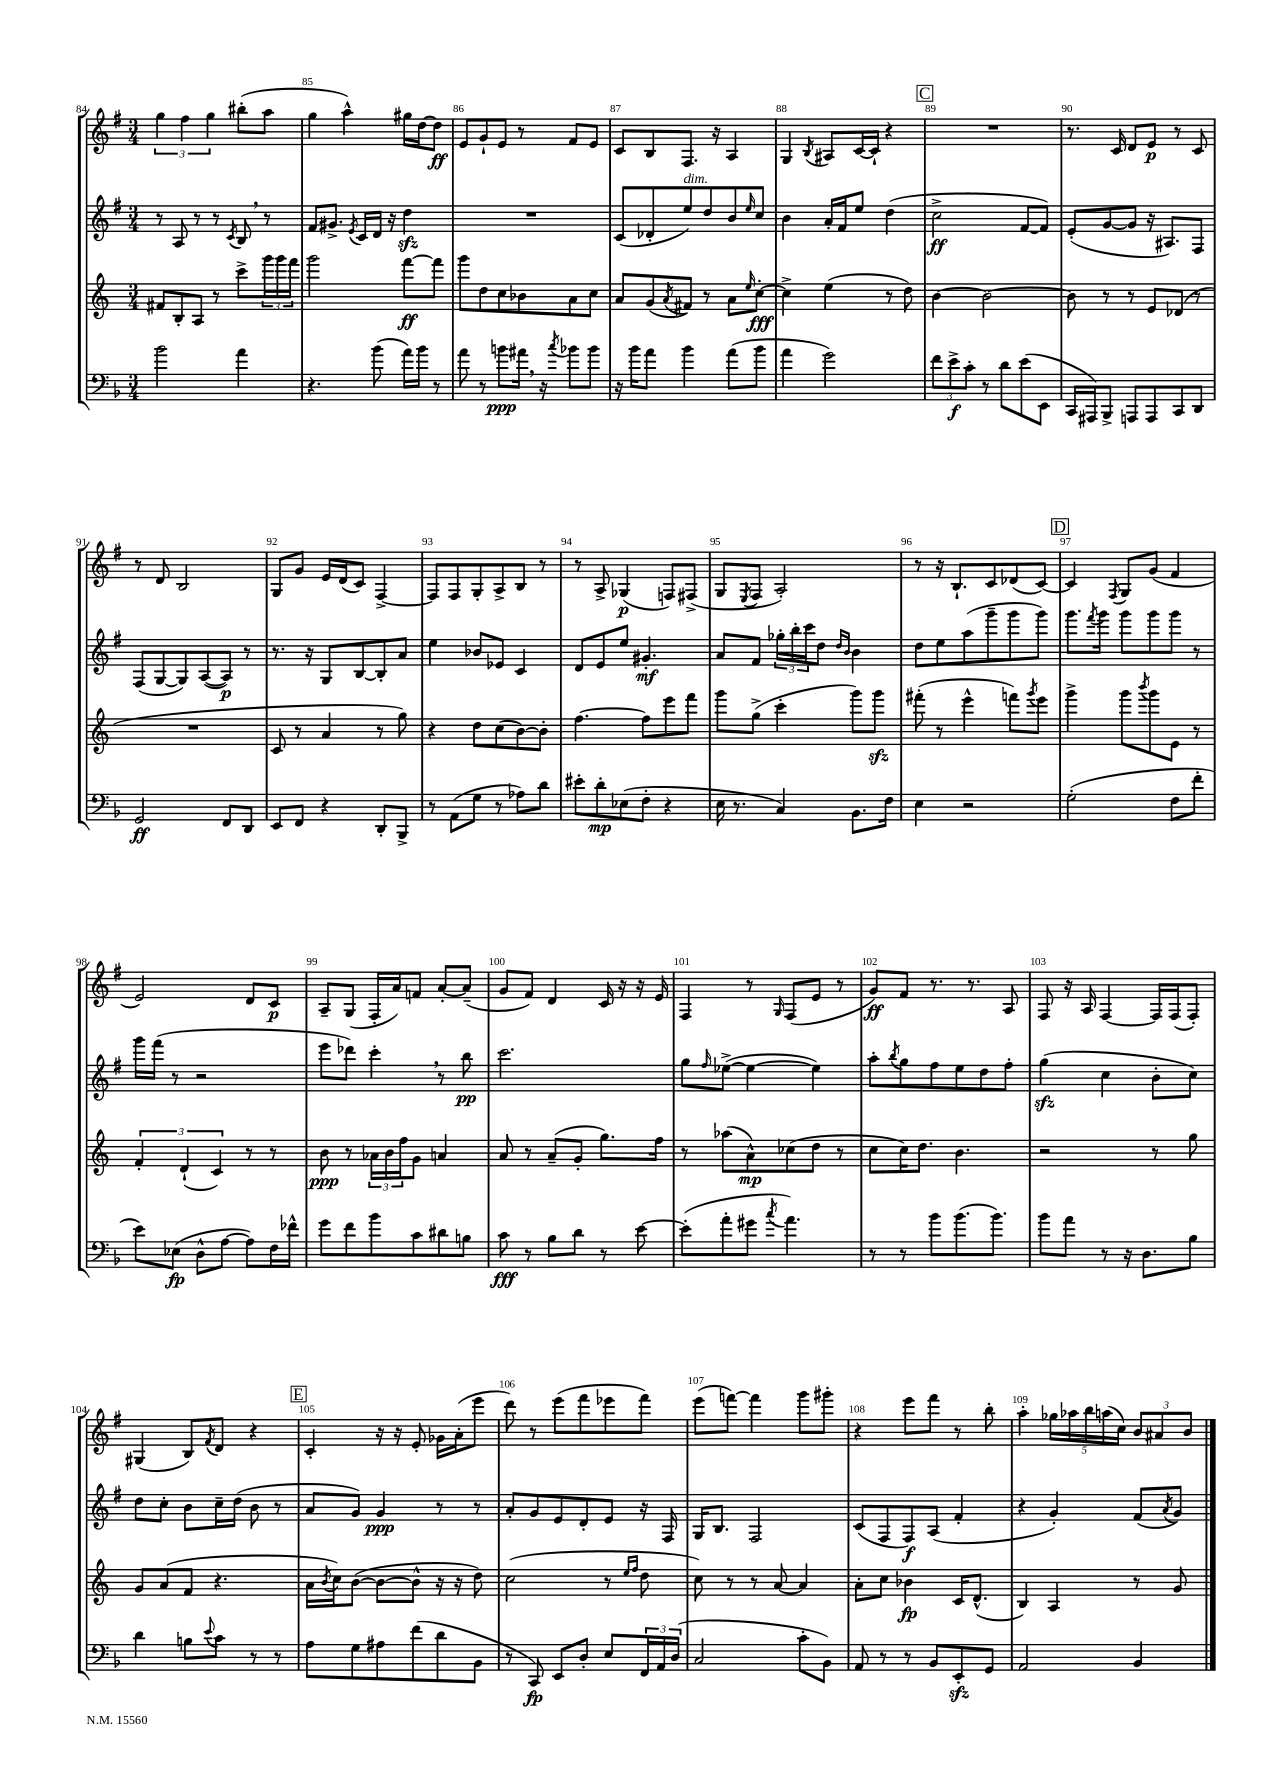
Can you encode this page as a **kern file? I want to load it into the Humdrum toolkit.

**kern	**dynam	**kern	**dynam	**kern	**dynam	**kern	**dynam
*part4	*part4	*part3	*part3	*part2	*part2	*part1	*part1
*staff4	*staff4	*staff3	*staff3	*staff2	*staff2	*staff1	*staff1
*clefF4	*	*clefG2	*	*clefG2	*	*clefG2	*
*k[b-]	*	*k[]	*	*k[f#]	*	*k[f#]	*
*M3/4	*	*M3/4	*	*M3/4	*	*M3/4	*
=84	=84	=84	=84	=84	=84	=84	=84
2b-\	.	8f#X/L	.	8r	.	6gg\	.
.	.	8B'/	.	8A/	.	.	.
.	.	.	.	.	.	6ff#\	.
.	.	8A/J	.	8r	.	.	.
.	.	.	.	.	.	6gg\	.
.	.	8r	.	8r	.	.	.
.	.	.	.	8qc/	.	.	.
4a\	.	8ccc^\L	.	8B,/	.	(8bb#X'\L	.
.	.	24ggg\L	.	8r	.	8aa\J	.
.	.	24ggg\	.	.	.	.	.
.	.	24fff\JJ	.	.	.	.	.
=85	=85	=85	=85	=85	=85	=85	=85
4.r	.	2ggg\	.	8f#/L	.	4gg\	.
.	.	.	.	8.g#X^/J	.	.	.
.	.	.	.	.	.	4aa^^\)	.
.	.	.	.	8qe/	.	.	.
.	.	.	.	16c/LL	.	.	.
(8b-\	.	.	.	16d/JJ	.	.	.
.	.	.	.	16r	.	.	.
16a\LL)	.	[8fff\L	ff	4ddzz\	.	16gg#X\LL	.
16b-\JJ	.	.	.	.	.	[16dd\J	.
8r	.	8fff\J]	.	.	.	8dd\J]	ff
=86	=86	=86	=86	=86	=86	=86	=86
8a\	.	8ggg\L	.	2.r	.	8e/L	.
8r	.	8dd\	.	.	.	8g`/	.
8bn\L	ppp	8cc\	.	.	.	8e/J	.
16a#X,\Jk	.	8b-X\	.	.	.	8r	.
16r	.	.	.	.	.	.	.
8qcc/	.	.	.	.	.	.	.
8b-X\L	.	8a\	.	.	.	8f#/L	.
8b-\J	.	8cc\J	.	.	.	8e/J	.
=87	=87	=87	=87	=87	=87	=87	=87
16r	.	8a/L	.	(8c/L	.	8c/L	.
16b-\KL	.	.	.	.	.	.	.
8a\J	.	(8g/	.	8d-X'/	.	8B/	.
.	.	8qa/	.	.	.	.	.
!	!	!	!	!LO:TX:a:i:t=dim.	!	!	!
4b-\	.	8f#X/J)	.	8ee/)	.	8.F#/J	.
.	.	8r	.	8dd/	.	.	.
.	.	.	.	.	.	16r	.
(8a\L	.	8a\L	.	8b/	.	4A/	.
.	.	16qqee/	.	16qqee/	.	.	.
8b-\J	.	[8cc'\J	fff	8cc/J	.	.	.
=88	=88	=88	=88	=88	=88	=88	=88
4a\	.	4cc^\]	.	4b\	.	4G/	.
.	.	.	.	.	.	8qB/	.
2g\)	.	(4ee\	.	16a'/LL	.	8A#X/L	.
.	.	.	.	16f#/J	.	.	.
.	.	.	.	8ee/J	.	[16c/L	.
.	.	.	.	.	.	16c`/JJ]	.
.	.	8r	.	(4dd\	.	4r	.
.	.	8dd\)	.	.	.	.	.
!!LO:REH:place=s1:t=C
=89	=89	=89	=89	=89	=89	=89	=89
12f\L	.	[4b\	.	2cc^\	ff	2.r	.
12e^\	f	.	.	.	.	.	.
12c'\J	.	.	.	.	.	.	.
8r	.	2b\_	.	.	.	.	.
8d\L	.	.	.	.	.	.	.
(8e\	.	.	.	[8f#/L	.	.	.
8EE\J	.	.	.	8f#/J])	.	.	.
=90	=90	=90	=90	=90	=90	=90	=90
16CC/LL	.	8b\]	.	(8e'/L	.	8.r	.
16AAA#X/J)	.	.	.	.	.	.	.
8BBB-^/J	.	8r	.	[8g/	.	.	.
.	.	.	.	.	.	16c/	.
8AAAn/L	.	8r	.	8g/J]	.	8d/L	.
8AAA/	.	8e/L	.	16r	.	8e/J	p
.	.	.	.	8.A#X/L)	.	.	.
8CC/	.	(8d-X/J	.	.	.	8r	.
8DD/J	.	8r	.	8F#/J	.	8c/	.
!!LO:LB:g=z
=91	=91	=91	=91	=91	=91	=91	=91
2GG/	ff	2.r	.	(8F#/L	.	8r	.
.	.	.	.	[8G/	.	8d/	.
.	.	.	.	8G/])	.	2B/	.
.	.	.	.	([8A/	.	.	.
8FF/L	.	.	.	8A/J])	p	.	.
8DD/J	.	.	.	8r	.	.	.
=92	=92	=92	=92	=92	=92	=92	=92
8EE/L	.	8c/	.	8.r	.	8G/L	.
8FF/J	.	8r	.	.	.	8g/J	.
.	.	.	.	16r	.	.	.
4r	.	4a/	.	8G/L	.	16e/LL	.
.	.	.	.	.	.	(16d/J	.
.	.	.	.	[8B/	.	8c/J)	.
8DD'/L	.	8r	.	8B'/]	.	[4F#^/	.
8BBB-^/J	.	8gg\)	.	8a/J	.	.	.
=93	=93	=93	=93	=93	=93	=93	=93
8r	.	4r	.	4ee\	.	8F#/L]	.
(8AA\L	.	.	.	.	.	8F#/	.
8G\J	.	8dd\L	.	8b-X/L	.	8G'/	.
8r	.	(8cc\	.	8e-X/J	.	8A^/	.
8A-X\L)	.	[8b\)	.	4c/	.	8B/J	.
8d\J	.	8b'\J]	.	.	.	8r	.
=94	=94	=94	=94	=94	=94	=94	=94
8e#X'\L	.	[4.ff\	.	8d/L	.	8r	.
8d'\	mp	.	.	8e/	.	8A^/	.
(8E-X\	.	.	.	8ee/J	.	(4G-X/	p
8F'\J	.	8ff\L]	.	4.g#X'/	mf	.	.
4r	.	8eee\	.	.	.	8Fn/L)	.
.	.	8fff\J	.	.	.	(8F#X^/J	.
=95	=95	=95	=95	=95	=95	=95	=95
16E\	.	8ggg\L	.	8a/L	.	8G/L	.
8.r	.	.	.	.	.	.	.
.	.	.	.	.	.	8qE/	.
.	.	(8gg^\J	.	8f#/J	.	8F#/J	.
4C/)	.	4ccc'\	.	24gg-X'\LL	.	2A'/)	.
.	.	.	.	24bb'\	.	.	.
.	.	.	.	24ccc\J	.	.	.
.	.	.	.	8dd\J	.	.	.
.	.	.	.	16qqdd/LL	.	.	.
.	.	.	.	16qqb/JJ	.	.	.
8.BB-\L	.	8ggg\L)	.	4b\	.	.	.
.	.	8gggzz\J	.	.	.	.	.
16F\Jk	.	.	.	.	.	.	.
=96	=96	=96	=96	=96	=96	=96	=96
4E\	.	(8fff#X'\	.	8dd\L	.	8r	.
.	.	8r	.	8ee\	.	16r	.
.	.	.	.	.	.	8.B`/L	.
2r	.	4eee^^\	.	(8aa\	.	.	.
.	.	.	.	8ggg~\	.	8c/	.
.	.	8fffn\L)	.	8ggg\	.	(8d-X/	.
.	.	8qggg/	.	.	.	.	.
.	.	8eee\J	.	8ggg\J)	.	[8c/J)	.
!!LO:REH:place=s1:t=D
=97	=97	=97	=97	=97	=97	=97	=97
(2G'\	.	4ggg^\	.	8.ggg\L	.	4c/]	.
.	.	.	.	8qfff#/	.	.	.
.	.	.	.	16ggg\Jk	.	.	.
.	.	.	.	.	.	8qF#/	.
.	.	8ggg\L	.	8ggg\L	.	8G/L	.
.	.	8qbbb/	.	.	.	.	.
.	.	8ggg\	.	8ggg\	.	(8g/J	.
8F\L	.	8e\J	.	8ggg\J	.	4f#/	.
8f'\J	.	8r	.	8r	.	.	.
!!LO:LB:g=z
=98	=98	=98	=98	=98	=98	=98	=98
8e\L)	.	6f'/	.	16ggg\LL	.	2e/)	.
.	.	.	.	(16fff#\JJ	.	.	.
(8E-X\J	fp	.	.	8r	.	.	.
.	.	(6d`/	.	.	.	.	.
8D^^\L	.	.	.	2r	.	.	.
.	.	6c/)	.	.	.	.	.
[8A\J	.	.	.	.	.	.	.
8A\L])	.	8r	.	.	.	8d/L	.
16F\L	.	8r	.	.	.	8c/J	p
16f-X^^\JJ	.	.	.	.	.	.	.
=99	=99	=99	=99	=99	=99	=99	=99
8g\L	.	8b\	ppp	8eee\L	.	8A~/L	.
8f\	.	8r	.	8ddd-X\J)	.	(8G/J	.
8b-\	.	24a-X\LL	.	4ccc',\	.	16F#'/LL	.
.	.	24b\	.	.	.	.	.
.	.	.	.	.	.	16a/J)	.
.	.	24ff\J	.	.	.	.	.
8c\	.	8g\J	.	.	.	8fn/J	.
8d#X\	.	4an/	.	8r	.	[8a'/L	.
8Bn\J	.	.	.	8bb\	pp	(8a~/J]	.
=100	=100	=100	=100	=100	=100	=100	=100
8c\	fff	8a/	.	2.ccc\	.	8g/L	.
8r	.	8r	.	.	.	8f#/J)	.
8B-\L	.	(8a~/L	.	.	.	4d/	.
8d\J	.	8g'/J	.	.	.	.	.
8r	.	8.gg\L)	.	.	.	16c/	.
.	.	.	.	.	.	16r	.
[8e\	.	.	.	.	.	16r	.
.	.	16ff\Jk	.	.	.	16e/	.
=101	=101	=101	=101	=101	=101	=101	=101
(8e'\L]	.	8r	.	8gg\L	.	4F#/	.
.	.	.	.	16qqff#/	.	.	.
8a'\	.	(8aa-X\L	.	([8ee-X^\J	.	.	.
8g#X\J	.	8a^^\)	mp	4ee-\_	.	8r	.
8qcc/	.	.	.	.	.	16qqG/	.
4.a\)	.	(8cc-X\	.	.	.	(8F#/L	.
.	.	8dd\J	.	4ee-\])	.	8e/J	.
.	.	8r	.	.	.	8r	.
=102	=102	=102	=102	=102	=102	=102	=102
8r	.	8cc\L	.	8aa'\L	.	8g/L)	ff
.	.	.	.	8qbb/	.	.	.
8r	.	16cc\K)	.	8gg\	.	8f#/J	.
.	.	8.dd\J	.	.	.	.	.
8b-\L	.	.	.	8ff#\	.	8.r	.
(8.b-\	.	4.b\	.	8ee\	.	.	.
.	.	.	.	.	.	8.r	.
.	.	.	.	8dd\	.	.	.
8.b-\J)	.	.	.	.	.	.	.
.	.	.	.	8ff#'\J	.	8A/	.
=103	=103	=103	=103	=103	=103	=103	=103
8b-\L	.	2r	.	(4ggzz\	.	8F#/	.
8a\J	.	.	.	.	.	16r	.
.	.	.	.	.	.	16A/	.
8r	.	.	.	4cc\	.	[4F#/	.
16r	.	.	.	.	.	.	.
8.D\L	.	.	.	.	.	.	.
.	.	8r	.	8b'\L	.	16F#/LL]	.
.	.	.	.	.	.	(16F#/J	.
8B-\J	.	8gg\	.	8cc\J)	.	8F#'/J)	.
!!LO:LB:g=z
=104	=104	=104	=104	=104	=104	=104	=104
4d\	.	8g/L	.	8dd\L	.	(4G#X/	.
.	.	(8a/	.	8cc'\J	.	.	.
8Bn\L	.	8f/J	.	8b\L	.	8B/L)	.
8qqe/	.	.	.	.	.	8qf#/	.
8c\J	.	4.r	.	16cc~\L	.	8d/J	.
.	.	.	.	(16dd\JJ	.	.	.
8r	.	.	.	8b\	.	4r	.
8r	.	.	.	8r	.	.	.
!!LO:REH:place=s1:t=E
=105	=105	=105	=105	=105	=105	=105	=105
8A\L	.	16a\LL	.	8a/L	.	4c'/	.
.	.	8qb/	.	.	.	.	.
.	.	16cc\J)	.	.	.	.	.
8G\	.	([8b\J	.	8g/J)	.	.	.
8A#X\	.	8b\L_	.	4g/	ppp	16r	.
.	.	.	.	.	.	16r	.
(8f\	.	8b^^\J]	.	.	.	8e'/	.
8d\	.	16r	.	8r	.	16g-X\LL	.
.	.	16r	.	.	.	(16a'\J	.
8BB-\J	.	8dd\)	.	8r	.	8eee\J	.
=106	=106	=106	=106	=106	=106	=106	=106
8r	.	(2cc\	.	8a'/L	.	8ddd\)	.
8CC/)	fp	.	.	8g/	.	8r	.
8EE/L	.	.	.	8e/	.	(8eee\L	.
8D'/J	.	.	.	8d'/	.	8fff#\	.
8E/L	.	8r	.	8e/J	.	8eee-X\	.
.	.	16qqee/LL	.	.	.	.	.
.	.	16qqff/JJ	.	.	.	.	.
24FF/L	.	8dd\	.	16r	.	8fff#\J)	.
24AA/	.	.	.	.	.	.	.
.	.	.	.	16F#/	.	.	.
(24D/JJ	.	.	.	.	.	.	.
=107	=107	=107	=107	=107	=107	=107	=107
2C/	.	8cc\)	.	16G/KL	.	(8eee\L	.
.	.	.	.	8.B/J	.	.	.
.	.	8r	.	.	.	[8fffn\J)	.
.	.	8r	.	2F#/	.	4fff\]	.
.	.	[8a/	.	.	.	.	.
8c'\L	.	4a/]	.	.	.	8ggg\L	.
8BB-\J)	.	.	.	.	.	8ggg#X'\J	.
=108	=108	=108	=108	=108	=108	=108	=108
8AA/	.	8a'\L	.	(8c/L	.	4r	.
8r	.	8cc\J	.	8F#/	.	.	.
8r	.	4b-X\	fp	8F#/)	f	8eee\L	.
8BB-/L	.	.	.	(8A/J	.	8fff#\J	.
8EEzz'/	.	16c/KL	.	4f#'/	.	8r	.
.	.	(8.d^^/J	.	.	.	.	.
8GG/J	.	.	.	.	.	8bb'\	.
=109	=109	=109	=109	=109	=109	=109	=109
2AA/	.	4B/)	.	4r	.	4aa'\	.
.	.	4A/	.	4g'/)	.	20gg-X\LL	.
.	.	.	.	.	.	20aa-X\	.
.	.	.	.	.	.	20bb\	.
.	.	.	.	.	.	(20aan\	.
.	.	.	.	.	.	20cc\JJ)	.
4BB-/	.	8r	.	(8f#/L	.	12b/L	.
.	.	.	.	.	.	12a#X/	.
.	.	.	.	8qa/	.	.	.
.	.	8g/	.	8g/J)	.	.	.
.	.	.	.	.	.	12b/J	.
==	==	==	==	==	==	==	==
*-	*-	*-	*-	*-	*-	*-	*-
